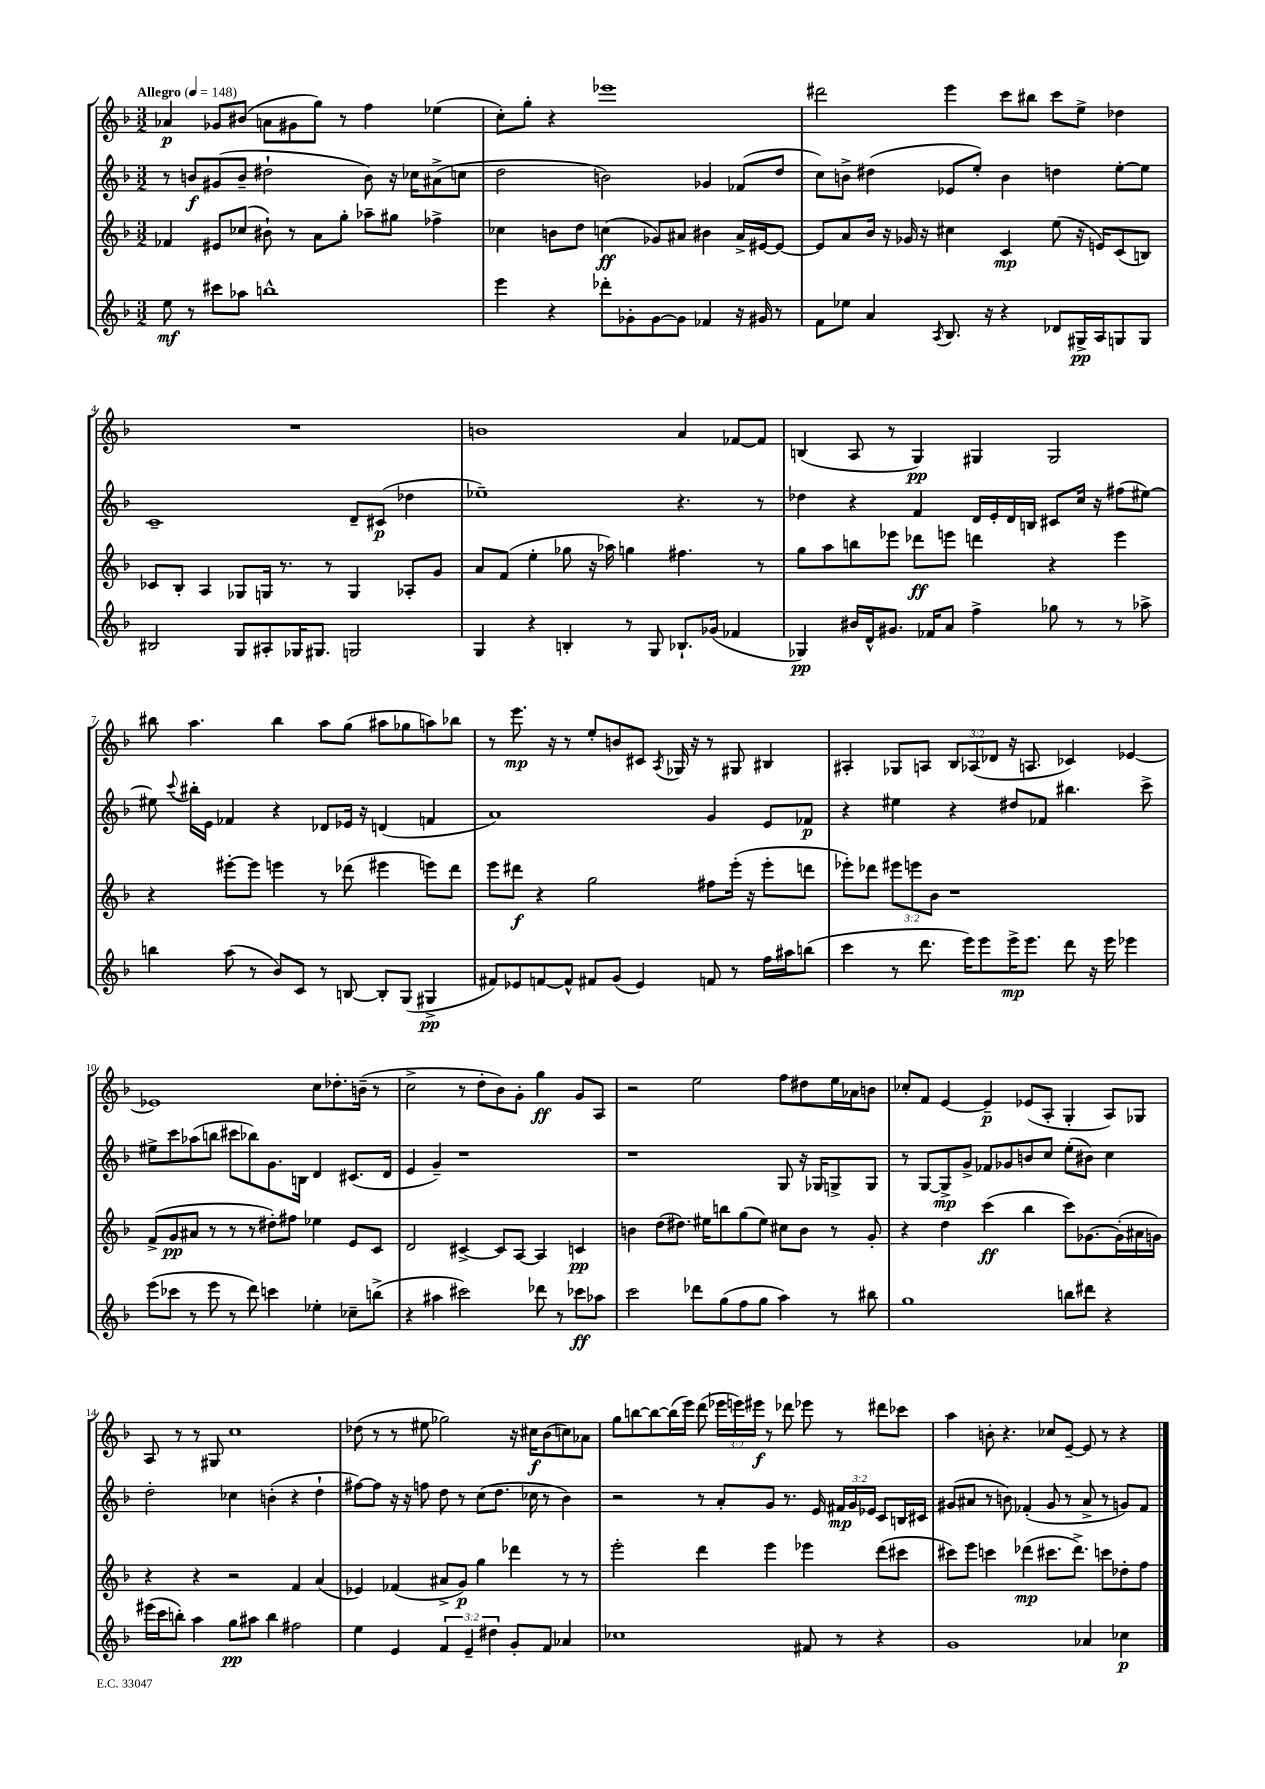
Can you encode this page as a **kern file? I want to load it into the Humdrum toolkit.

**kern	**dynam	**kern	**dynam	**kern	**dynam	**kern	**dynam
*part4	*part4	*part3	*part3	*part2	*part2	*part1	*part1
*staff4	*staff4	*staff3	*staff3	*staff2	*staff2	*staff1	*staff1
*clefG2	*	*clefG2	*	*clefG2	*	*clefG2	*
*k[b-]	*	*k[b-]	*	*k[b-]	*	*k[b-]	*
*M3/2	*	*M3/2	*	*M3/2	*	*M3/2	*
*MM148	*	*MM148	*	*MM148	*	*MM148	*
=1	=1	=1	=1	=1	=1	=1	=1
!	!	!	!	!	!	!LO:TX:a:B:t=Allegro	!
8ee\	mf	4f-X/	.	8r	.	4a-X/	p
8r	.	.	.	8bn/L	f	.	.
8ccc#X\L	.	8e#X/L	.	(8g#X/	.	8g-X/L	.
8aa-X\J	.	(8cc-X/J	.	8b~/J	.	(8b#X/J	.
1bbn^^	.	8b#X`\)	.	2dd#X`\	.	8an\L	.
.	.	8r	.	.	.	8g#X\	.
.	.	8a\L	.	.	.	8gg\J)	.
.	.	8gg'\J	.	.	.	8r	.
.	.	8aa-X~\L	.	8b\)	.	4ff\	.
.	.	8gg#X\J	.	16r	.	.	.
.	.	.	.	16cc-X\KL	.	.	.
.	.	4ff-X^\	.	(8a#X^\	.	(4ee-X\	.
.	.	.	.	8ccn\J	.	.	.
=2	=2	=2	=2	=2	=2	=2	=2
4eee\	.	4cc-X\	.	2dd\	.	8cc'\L)	.
.	.	.	.	.	.	8gg'\J	.
4r	.	8bn\L	.	.	.	4r	.
.	.	8dd\J	.	.	.	.	.
8ddd-X'\L	.	(4ccn\	ff	2bn\)	.	1eee-X	.
8g-X'\	.	.	.	.	.	.	.
[8g-\	.	8g-X/L)	.	.	.	.	.
8g-\J]	.	8a#X/J	.	.	.	.	.
4f-X/	.	4b#X\	.	4g-X/	.	.	.
16r	.	16a#^/LL	.	(8f-X/L	.	.	.
16g#X/	.	[16e#X/J	.	.	.	.	.
8r	.	8e#/J_	.	8dd/J	.	.	.
=3	=3	=3	=3	=3	=3	=3	=3
8f\L	.	8e#/L]	.	8cc\L)	.	2ddd#X\	.
8ee-X\J	.	8a/	.	8bn^\J	.	.	.
4a/	.	16b-/Jk	.	(4dd#X\	.	.	.
.	.	16r	.	.	.	.	.
.	.	16g-X/	.	.	.	.	.
.	.	16r	.	.	.	.	.
8qA/	.	.	.	.	.	.	.
8.B-/	.	4cc#X\	.	8e-X/L	.	4eee\	.
.	.	.	.	8ee'/J)	.	.	.
16r	.	.	.	.	.	.	.
4r	.	4c/	mp	4b\	.	8ccc\L	.
.	.	.	.	.	.	8bb#X\J	.
8d-X/L	.	(8ee\	.	4ddn\	.	8ccc\L	.
16G#X^/L	pp	16r	.	.	.	8ee^\J	.
16A/J	.	16en/KL)	.	.	.	.	.
8Gn/	.	(8c/	.	[8ee'\L	.	4dd-X\	.
8G/J	.	8Bn/J)	.	8ee\J]	.	.	.
!!LO:LB:g=z
=4	=4	=4	=4	=4	=4	=4	=4
2B#X/	.	8c-X/L	.	1c~	.	1.r	.
.	.	8B-'/J	.	.	.	.	.
.	.	4A/	.	.	.	.	.
8G/L	.	8G-X/L	.	.	.	.	.
8A#X'/	.	16Gn/Jk	.	.	.	.	.
.	.	8.r	.	.	.	.	.
16G-X/K	.	.	.	.	.	.	.
8.G#X/J	.	.	.	.	.	.	.
.	.	8r	.	.	.	.	.
2Gn/	.	4G/	.	8d~/L	.	.	.
.	.	.	.	(8c#X/J	p	.	.
.	.	8A-X'/L	.	4dd-X\	.	.	.
.	.	8g/J	.	.	.	.	.
=5	=5	=5	=5	=5	=5	=5	=5
4G/	.	8a/L	.	1ee-X~)	.	1bn	.
.	.	(8f/J	.	.	.	.	.
4r	.	4ee'\	.	.	.	.	.
4Bn'/	.	8gg-X\	.	.	.	.	.
.	.	16r	.	.	.	.	.
.	.	16aa-X\)	.	.	.	.	.
8r	.	4ggn\	.	.	.	.	.
8G/	.	.	.	.	.	.	.
8.B-X`/L	.	4.ff#X\	.	4.r	.	4a/	.
(16g-X/Jk	.	.	.	.	.	.	.
4f-X/	.	.	.	.	.	[8f-X/L	.
.	.	8r	.	8r	.	8f-/J]	.
=6	=6	=6	=6	=6	=6	=6	=6
4G-X/)	pp	8gg\L	.	4dd-X\	.	(4Bn/	.
.	.	8aa\	.	.	.	.	.
16b#X/LL	.	8bbn\	.	4r	.	8A/	.
16d^^/J	.	.	.	.	.	.	.
8.g#X/J	.	8eee-X\J	.	.	.	8r	.
.	.	8ddd-X\L	ff	4f/	.	4G/)	pp
16f-X/KL	.	.	.	.	.	.	.
8a/J	.	8eeen\J	.	.	.	.	.
4ff^\	.	4dddn\	.	16d/LL	.	4G#X/	.
.	.	.	.	16e'/	.	.	.
.	.	.	.	16d/	.	.	.
.	.	.	.	16Bn/JJ	.	.	.
8gg-X\	.	4r	.	8c#X/L	.	2G#/	.
8r	.	.	.	16cc/Jk	.	.	.
.	.	.	.	16r	.	.	.
8r	.	4eee\	.	(8ff#X\L	.	.	.
8aa-X^\	.	.	.	[8ee#X\J)	.	.	.
!!LO:LB:g=z
=7	=7	=7	=7	=7	=7	=7	=7
4bbn\	.	4r	.	8ee#X\]	.	8bb#X\	.
.	.	.	.	8qqccc/	.	.	.
.	.	.	.	16bb#X'\LL	.	4.aa\	.
.	.	.	.	16e\JJ	.	.	.
(8aa\	.	[8eee#X'\L	.	4f-X/	.	.	.
8r	.	8eee#\J]	.	.	.	.	.
8b-/L)	.	4eeen\	.	4r	.	4bb#\	.
8c/J	.	.	.	.	.	.	.
8r	.	8r	.	8d-X/L	.	8aa\L	.
[8Bn/	.	(8ddd-X\	.	16e-X/Jk	.	(8gg\J	.
.	.	.	.	16r	.	.	.
8B'/L]	.	4eee#X\	.	(4dn/	.	8aa#X\L	.
(8G/J	.	.	.	.	.	8gg-X\	.
4G#X^/	pp	8eeen\L)	.	4fn/	.	8aan\)	.
.	.	8ddd-\J	.	.	.	8bb-X\J	.
=8	=8	=8	=8	=8	=8	=8	=8
8f#X/L)	.	8eee\L	.	1a)	.	8r	.
8e-X/	.	8ddd#X\J	f	.	.	8.eee\	mp
[8fn/	.	4r	.	.	.	.	.
.	.	.	.	.	.	16r	.
8f^^/J]	.	.	.	.	.	8r	.
8f#X/L	.	2gg\	.	.	.	8ee'/L	.
(8g/J	.	.	.	.	.	8bn/	.
4e-/)	.	.	.	.	.	8c#X/J	.
.	.	.	.	.	.	8qA/	.
.	.	.	.	.	.	16G-X/	.
.	.	.	.	.	.	16r	.
8fn/	.	8ff#X\L	.	4g/	.	8r	.
8r	.	(16eee'\Jk	.	.	.	8G#X/	.
.	.	16r	.	.	.	.	.
16ff\LL	.	8eee'\L	.	8e/L	.	4B#X/	.
16aa#X\J	.	.	.	.	.	.	.
(8bbn\J	.	8dddn\J	.	8f-X/J	p	.	.
=9	=9	=9	=9	=9	=9	=9	=9
4ccc\	.	8eee-X'\L)	.	4r	.	4A#X'/	.
.	.	8ddd-X\J	.	.	.	.	.
8r	.	12eee#X\L	.	4ee#X\	.	8G-X/L	.
.	.	12eeen\	.	.	.	.	.
8.ddd\	.	.	.	.	.	8An/J	.
.	.	12b-\J	.	.	.	.	.
.	.	1r	.	4r	.	12B-/L	.
16eee\KL)	.	.	.	.	.	.	.
.	.	.	.	.	.	(12A-X/	.
8eee\	.	.	.	.	.	.	.
.	.	.	.	.	.	12d-X/J	.
16eee^\K	mp	.	.	8dd#X/L	.	16r	.
8.eee\J	.	.	.	.	.	8.An/	.
.	.	.	.	8f-X/J	.	.	.
8ddd\	.	.	.	4.bb#X\	.	4c-X/)	.
16r	.	.	.	.	.	.	.
16eee\	.	.	.	.	.	.	.
4eee-X\	.	.	.	.	.	[4e-X/	.
.	.	.	.	8ccc^\	.	.	.
!!LO:LB:g=z
=10	=10	=10	=10	=10	=10	=10	=10
(8eee\L	.	(8f^/L	.	8ee#X^\L	.	1e-X]	.
8ccc-X\J	.	8g/	pp	8ccc\	.	.	.
8r	.	8a#X/J	.	(8aa-X\	.	.	.
8eee\	.	8r	.	8bbn\J	.	.	.
8r	.	8r	.	8ccc#X\L	.	.	.
8ddd\)	.	8r	.	8bb-X\)	.	.	.
4cccn\	.	8dd#X'\L)	.	8.g\	.	.	.
.	.	8ff#X\J	.	.	.	.	.
.	.	.	.	16Bn\Jk	.	.	.
4ee-X'\	.	4ee-X\	.	4d/	.	8cc\L	.
.	.	.	.	.	.	8.dd-X'\	.
8cc-X~\L	.	8e/L	.	(8.c#X/L	.	.	.
.	.	.	.	.	.	(16bn~\Jk	.
(8bbn^\J	.	8c/J	.	.	.	8r	.
.	.	.	.	16d/Jk	.	.	.
=11	=11	=11	=11	=11	=11	=11	=11
4r	.	2d/	.	4e/	.	2cc^\	.
4aa#X\	.	.	.	4g~/)	.	.	.
2ccc#X\)	.	[4c#X^/	.	1r	.	8r	.
.	.	.	.	.	.	8dd'\L	.
.	.	8c#/L]	.	.	.	8b-\)	.
.	.	[8A/J	.	.	.	8g'\J	.
8ddd-X\	.	4A/]	.	.	.	4gg\	ff
8r	.	.	.	.	.	.	.
8ccc-X\L	ff	4cn/	pp	.	.	8g/L	.
8aa-X\J	.	.	.	.	.	8A/J	.
=12	=12	=12	=12	=12	=12	=12	=12
2ccc\	.	4bn\	.	1r	.	2r	.
.	.	(8dd\L	.	.	.	.	.
.	.	8.dd#X\J)	.	.	.	.	.
8ddd-X\L	.	.	.	.	.	2ee\	.
.	.	16ee#X\KL	.	.	.	.	.
(8gg\	.	8bbn\	.	.	.	.	.
8ff\	.	(8gg\	.	.	.	.	.
8gg\J	.	8ee#\J)	.	.	.	.	.
4aa\)	.	8cc#X\L	.	8G/	.	8ff\L	.
.	.	8b\J	.	16r	.	8dd#X\	.
.	.	.	.	16G-X/KL	.	.	.
8r	.	8r	.	8Gn^/	.	16ee\L	.
.	.	.	.	.	.	16a-X\J	.
8bb#X\	.	8g'/	.	8G/J	.	8bn\J	.
=13	=13	=13	=13	=13	=13	=13	=13
1gg	.	4r	.	8r	.	8cc-X'/L	.
.	.	.	.	[8G/L	.	8f/J	.
.	.	4dd\	.	8G^/]	mp	[4e/	.
.	.	.	.	8g^/J	.	.	.
.	.	(4ccc\	ff	8f-X/L	.	4e~/]	p
.	.	.	.	8g-X/	.	.	.
.	.	4bb-\	.	8bn/	.	(8e-X/L	.
.	.	.	.	8cc/J	.	8A'/J	.
8bbn\L	.	8ccc\L)	.	(8ee'\L	.	4G'/	.
8ddd#X\J	.	[8.g-X\	.	8b#X\J)	.	.	.
4r	.	.	.	4cc\	.	8A/L)	.
.	.	(16g-'\L]	.	.	.	.	.
.	.	16a#X\	.	.	.	8G-X/J	.
.	.	16gn\JJ)	.	.	.	.	.
!!LO:LB:g=z
=14	=14	=14	=14	=14	=14	=14	=14
(16eee#X\LL	.	4r	.	2dd'\	.	8A/	.
16ccc\J	.	.	.	.	.	.	.
8bbn'\J)	.	.	.	.	.	8r	.
4aa\	.	4r	.	.	.	8r	.
.	.	.	.	.	.	8G#X/	.
8gg\L	pp	2r	.	4cc-X\	.	1cc	.
8aa#X\J	.	.	.	.	.	.	.
4bb\	.	.	.	(4bn'\	.	.	.
2ff#X\	.	4f/	.	4r	.	.	.
.	.	(4a/	.	4dd`\	.	.	.
=15	=15	=15	=15	=15	=15	=15	=15
4ee\	.	4e-X/)	.	[8ff#X\L)	.	(8dd-X\	.
.	.	.	.	8ff#\J]	.	8r	.
4e/	.	(4f-X/	.	16r	.	8r	.
.	.	.	.	16r	.	.	.
.	.	.	.	8ffn\	.	8ee#X\	.
6f/	.	8a#X^/L	.	8dd\	.	2gg-X\)	.
.	.	8g/J)	p	8r	.	.	.
6e~/	.	.	.	.	.	.	.
.	.	4gg\	.	(8cc\L	.	.	.
6dd#X\	.	.	.	.	.	.	.
.	.	.	.	8.dd\J	.	.	.
8g'/L	.	4ddd-X\	.	.	.	16r	.
.	.	.	.	16cc-X\	.	16cc#X\KL	f
8f/J	.	.	.	8r	.	(8b-\	.
4a-X/	.	8r	.	4b-\)	.	8ccn\)	.
.	.	8r	.	.	.	8a-X\J	.
=16	=16	=16	=16	=16	=16	=16	=16
1cc-X	.	2eee'\	.	2r	.	8gg\L	.
.	.	.	.	.	.	[8bbn\	.
.	.	.	.	.	.	8bb\_	.
.	.	.	.	.	.	(16bb\L]	.
.	.	.	.	.	.	16eee\JJ)	.
.	.	4ddd\	.	8r	.	(8ddd\	.
.	.	.	.	8a'/L	.	24eee-X\LL	.
.	.	.	.	.	.	24eeen\)	.
.	.	.	.	.	.	24eee#X\JJ	f
.	.	4eee\	.	8g/J	.	8r	.
.	.	.	.	8.r	.	8ddd-X\	.
8f#X/	.	4eee-X\	.	.	.	8eee-X\	.
.	.	.	.	16e/	.	.	.
8r	.	.	.	24f#X/LL	mp	8r	.
.	.	.	.	24g/	.	.	.
.	.	.	.	24e-X/JJ	.	.	.
4r	.	(8ddd\L	.	8c/L	.	8ddd#X\L	.
.	.	8ccc#X\J	.	16Bn/L	.	8ccc-X\J	.
.	.	.	.	16c#X/JJ	.	.	.
=17	=17	=17	=17	=17	=17	=17	=17
1g	.	8ccc#X\L)	.	(8g#X/L	.	4aa\	.
.	.	8eee\J	.	8a#X/J	.	.	.
.	.	4cccn\	.	8r	.	8bn'\	.
.	.	.	.	8bn\)	.	4.r	.
.	.	(4ddd-X\	mp	(4f-X'/	.	.	.
.	.	8.ccc#X\L	.	8g#/	.	8cc-X/L	.
.	.	.	.	8r	.	[8e~/J	.
.	.	8.ddd-^\J)	.	.	.	.	.
4a-X/	.	.	.	8a#^/	.	8e/]	.
.	.	8cccn\L	.	8r	.	8r	.
4cc-X\	p	8dd-X'\	.	8gn/L)	.	4r	.
.	.	8ff\J	.	8f-/J	.	.	.
==	==	==	==	==	==	==	==
*-	*-	*-	*-	*-	*-	*-	*-
